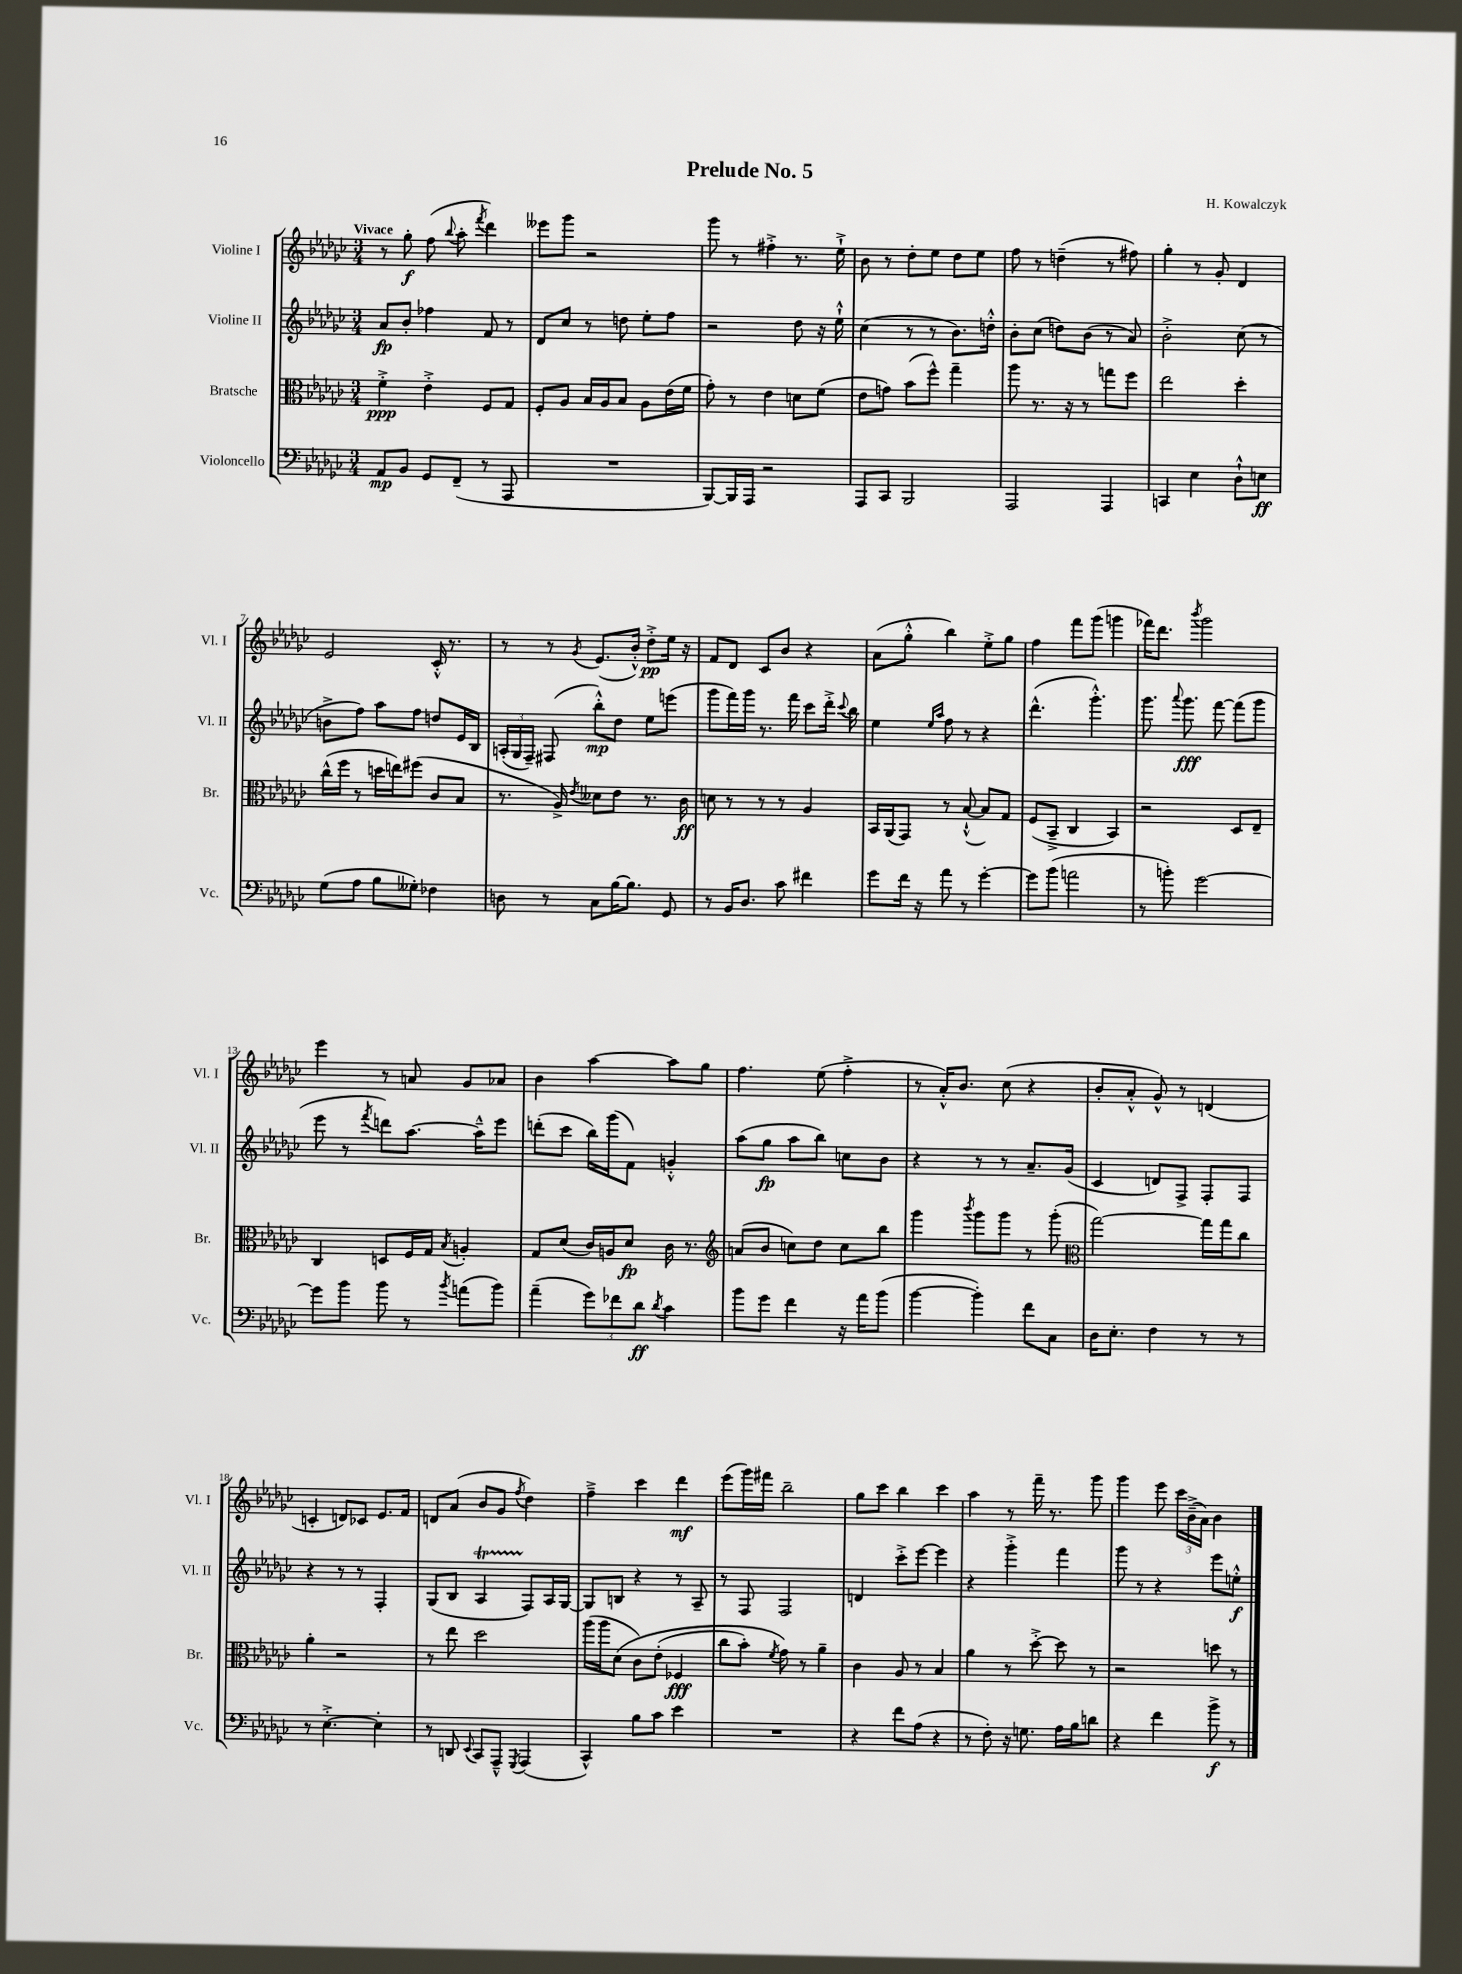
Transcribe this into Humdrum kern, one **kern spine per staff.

**kern	**dynam	**kern	**dynam	**kern	**dynam	**kern	**dynam
*part4	*part4	*part3	*part3	*part2	*part2	*part1	*part1
*staff4	*staff4	*staff3	*staff3	*staff2	*staff2	*staff1	*staff1
*I"Violoncello	*	*I"Bratsche	*	*I"Violine II	*	*I"Violine I	*
*I'Vc.	*	*I'Br.	*	*I'Vl. II	*	*I'Vl. I	*
*clefF4	*	*clefC3	*	*clefG2	*	*clefG2	*
*k[b-e-a-d-g-c-]	*	*k[b-e-a-d-g-c-]	*	*k[b-e-a-d-g-c-]	*	*k[b-e-a-d-g-c-]	*
*M3/4	*	*M3/4	*	*M3/4	*	*M3/4	*
=1	=1	=1	=1	=1	=1	=1	=1
!	!	!	!	!	!	!LO:TX:a:B:t=Vivace	!
8AA-/L	mp	4f'^\	ppp	8a-/L	fp	8r	.
8BB-/J	.	.	.	8b-'/J	.	8gg-'\	f
8GG-/L	.	4e-'^\	.	4ff-X\	.	(8ff\	.
.	.	.	.	.	.	8qqbb-/	.
(8FF~/J	.	.	.	.	.	8aa-'\	.
.	.	.	.	.	.	8qfff/	.
8r	.	8F/L	.	8f/	.	4ddd-\)	.
8AAA-/	.	8G-/J	.	8r	.	.	.
=2	=2	=2	=2	=2	=2	=2	=2
2.r	.	8F'/L	.	8d-/L	.	8eee--X\L	.
.	.	8A-/J	.	8cc-/J	.	8ggg-\J	.
.	.	16B-/LL	.	8r	.	2r	.
.	.	16A-/J	.	.	.	.	.
.	.	8B-/J	.	8ddn\	.	.	.
.	.	8A-\L	.	8ee-'\L	.	.	.
.	.	(16e-\L	.	8ff\J	.	.	.
.	.	16f\JJ	.	.	.	.	.
=3	=3	=3	=3	=3	=3	=3	=3
[8BBB-/L)	.	8g-'\)	.	2r	.	8ggg-\	.
16BBB-/L]	.	8r	.	.	.	8r	.
16AAA-/JJ	.	.	.	.	.	.	.
2r	.	4e-\	.	.	.	4ff#X'^\	.
.	.	8dn\L	.	8dd-\	.	8.r	.
.	.	(8f\J	.	16r	.	.	.
.	.	.	.	16ee-`^^\	.	16ee-`^\	.
=4	=4	=4	=4	=4	=4	=4	=4
8AAA-/L	.	8e-\L	.	(4cc-\	.	8b-\	.
8CC-/J	.	8gn\J)	.	.	.	8r	.
2BBB-/	.	(8b-\L	.	8r	.	8dd-'\L	.
.	.	8ff^^\J)	.	8r	.	8ee-\J	.
.	.	4gg-~\	.	8.b-\L)	.	8dd-\L	.
.	.	.	.	.	.	8ee-\J	.
.	.	.	.	16ddn'^^\Jk	.	.	.
=5	=5	=5	=5	=5	=5	=5	=5
2AAA-/	.	8aa-\	.	8b-'\L	.	8ff\	.
.	.	8.r	.	(8cc-\J	.	8r	.
.	.	.	.	8ddn\L)	.	(4ddn~\	.
.	.	16r	.	.	.	.	.
.	.	8r	.	(8b-\J	.	.	.
4AAA-/	.	8ggn\L	.	8r	.	8r	.
.	.	8ff\J	.	8a-/)	.	8ff#X\)	.
=6	=6	=6	=6	=6	=6	=6	=6
4CCn/	.	2ee-\	.	2b-'^\	.	4gg-'\	.
4E-\	.	.	.	.	.	8r	.
.	.	.	.	.	.	8g-'/	.
8D-`^^\L	.	4dd-'\	.	(8cc-\	.	4d-/	.
8En\J	ff	.	.	8r	.	.	.
!!LO:LB:g=z
=7	=7	=7	=7	=7	=7	=7	=7
(8G-\L	.	(16cc-^^\LL	.	8bn^\L	.	2e-/	.
.	.	16ff\JJ	.	.	.	.	.
8A-\J	.	8r	.	8ff\J)	.	.	.
8B-\L	.	16ddn\LL	.	8aa-\L	.	.	.
.	.	16een\J)	.	.	.	.	.
8G--X'\J)	.	(8ff#X\J	.	8ff\J	.	.	.
4F-X\	.	8c-/L	.	8ddn/L	.	16c-'^^/	.
.	.	.	.	.	.	8.r	.
.	.	8B-/J	.	16e-/L	.	.	.
.	.	.	.	16B-/JJ	.	.	.
=8	=8	=8	=8	=8	=8	=8	=8
8Dn\	.	8.r	.	(24An'/LL	.	8r	.
.	.	.	.	24G-/	.	.	.
.	.	.	.	24F~/JJ)	.	.	.
8r	.	.	.	(8F#X/	.	8r	.
.	.	16A-^/)	.	.	.	.	.
.	.	8qe-/	.	.	.	8qg-/	.
8C-\L	.	8d--X\L	.	8bb-'^^\L)	mp	(8.e-/L	.
[16B-\K	.	8e-\J	.	8dd-\J	.	.	.
8.B-\J]	.	.	.	.	.	16b-'^^/Jk)	.
.	.	8.r	.	8ee-\L	.	8dd-'^\L	pp
8GG-/	.	.	.	(8eeen\J	.	16ee-\Jk	.
.	.	16c-\	ff	.	.	16r	.
=9	=9	=9	=9	=9	=9	=9	=9
8r	.	8dn\	.	8ggg-\L	.	8f/L	.
16BB-/KL	.	8r	.	16fff\L)	.	8d-/J	.
8.D-/J	.	.	.	16ggg-\JJ	.	.	.
.	.	8r	.	8.r	.	8c-/L	.
8c-\	.	8r	.	.	.	8b-/J	.
.	.	.	.	16fff\	.	.	.
4f#X\	.	4A-/	.	8ccc-\L	.	4r	.
.	.	.	.	16ddd-'^\Jk	.	.	.
.	.	.	.	8qqccc-/	.	.	.
.	.	.	.	16bb-\	.	.	.
=10	=10	=10	=10	=10	=10	=10	=10
8g-\L	.	16BB-/LL	.	4ee-\	.	(8a-\L	.
.	.	(16AA-/J	.	.	.	.	.
16f\Jk	.	8GG-/J)	.	.	.	8gg-'^^\J	.
16r	.	.	.	.	.	.	.
.	.	.	.	16qqee-/LL	.	.	.
.	.	.	.	16qqaa-/JJ	.	.	.
8a-\	.	8r	.	8ff\	.	4bb-\)	.
8r	.	([8B-`^^/	.	8r	.	.	.
[4g-'\	.	8B-/L])	.	4r	.	8ee-'^\L	.
.	.	8G-/J	.	.	.	8gg-\J	.
=11	=11	=11	=11	=11	=11	=11	=11
8g-\L]	.	(8F/L	.	(4.ddd-^^\	.	4ff\	.
(8b-\J	.	8BB-~^/J	.	.	.	.	.
2an\	.	4C-/	.	.	.	8fff\L	.
.	.	.	.	4.ggg-'^^\)	.	(8ggg-\J	.
.	.	4BB-/)	.	.	.	4gggn\	.
=12	=12	=12	=12	=12	=12	=12	=12
8r	.	2r	.	8.ggg-\	.	16fff-X\KL)	.
.	.	.	.	.	.	8.ddd-\J	.
8bn'\)	.	.	.	.	.	.	.
.	.	.	.	8qqaaa-/	.	.	.
.	.	.	.	8.ggg-\	fff	.	.
.	.	.	.	.	.	8qbbb-/	.
[2g-\	.	.	.	.	.	2ggg-\	.
.	.	.	.	[8fff\	.	.	.
.	.	8D-/L	.	(8fff\L]	.	.	.
.	.	8E-~/J	.	8ggg-\J	.	.	.
!!LO:LB:g=z
=13	=13	=13	=13	=13	=13	=13	=13
8g-\L]	.	4C-/	.	8eee-\	.	4eee-\	.
8b-\J	.	.	.	8r	.	.	.
.	.	.	.	8qfff/	.	.	.
8b-\	.	8Dn/L	.	8dddn\L)	.	8r	.
8r	.	16F/L	.	[8.aa-\J	.	8an/	.
.	.	16G-/JJ	.	.	.	.	.
8qb-/	.	8qB-/	.	.	.	.	.
(8an\L	.	4An'/	.	.	.	8g-/L	.
.	.	.	.	16aa-~^^\KL]	.	.	.
8b-\J)	.	.	.	8eee-\J	.	8a-X/J	.
=14	=14	=14	=14	=14	=14	=14	=14
(4a-~\	.	8G-/L	.	(8dddn'\L	.	4b-\	.
.	.	(8d-/J	.	8ccc-\J	.	.	.
12g-\L)	.	16c-/LL)	.	16bb-\LL)	.	[4aa-\	.
.	.	16An/J	.	(16ggg-\J	.	.	.
12f-X\	.	.	.	.	.	.	.
.	.	8d-/J	fp	8f\J)	.	.	.
12d-\J	ff	.	.	.	.	.	.
8qd-/	.	.	.	.	.	.	.
4c-\	.	16c-\	.	4gn'^^/	.	8aa-\L]	.
.	.	8.r	.	.	.	.	.
.	.	.	.	.	.	8gg-\J	.
=15	=15	=15	=15	=15	=15	=15	=15
*	*	*clefG2	*	*	*	*	*
8b-\L	.	(8an/L	.	(8aa-\L	.	4.ff\	.
8g-\J	.	8b-/J	.	8gg-\J	fp	.	.
4f\	.	8ccn\L)	.	8aa-\L	.	.	.
.	.	8dd-\J	.	8bb-\J)	.	(8ee-\	.
16r	.	8cc\L	.	8ccn\L	.	4ff'^\	.
16a-\KL	.	.	.	.	.	.	.
(8b-\J	.	8bb-\J	.	8b-\J	.	.	.
=16	=16	=16	=16	=16	=16	=16	=16
[4b-\	.	4ggg-\	.	4r	.	8r	.
.	.	.	.	.	.	16a-'^^/KL)	.
.	.	.	.	.	.	8.b-/J	.
.	.	8qbbb-/	.	.	.	.	.
4b-'\])	.	8ggg-\L	.	8r	.	.	.
.	.	8ggg-\J	.	8r	.	(8cc-\	.
8f\L	.	8r	.	8.a-~/L	.	4r	.
8C-\J	.	(8ggg-'\	.	.	.	.	.
.	.	.	.	(16g-/Jk	.	.	.
=17	=17	=17	=17	=17	=17	=17	=17
*	*	*clefC3	*	*	*	*	*
16D-\KL	.	[2gg-\)	.	4c-/	.	8b-'/L	.
8.E-'\J	.	.	.	.	.	.	.
.	.	.	.	.	.	8a-'^^/J	.
4F\	.	.	.	8dn/L)	.	8g-^^/)	.
.	.	.	.	8F^/J	.	8r	.
8r	.	16gg-\LL]	.	8F'/L	.	(4dn/	.
.	.	16gg-\J	.	.	.	.	.
8r	.	8cc-\J	.	8F/J	.	.	.
!!LO:LB:g=z
=18	=18	=18	=18	=18	=18	=18	=18
8r	.	4a-'\	.	4r	.	4cn'/	.
[4.E-'^\	.	.	.	.	.	.	.
.	.	2r	.	8r	.	8dn/L)	.
.	.	.	.	8r	.	8c-X/J	.
4E-'\]	.	.	.	4F'/	.	8.e-/L	.
.	.	.	.	.	.	16f/Jk	.
=19	=19	=19	=19	=19	=19	=19	=19
8r	.	8r	.	(8G-/L	.	8dn/L	.
8DDn/	.	8ee-\	.	8B-/J	.	(8a-/J	.
8qqEE-/	.	.	.	.	.	.	.
8CC-/L	.	2dd-\	.	4A-T/	.	8b-/L	.
8AAA-~^^/J	.	.	.	.	.	8g-/J	.
8qGGG-/	.	.	.	.	.	8qff/	.
(4AAA-/	.	.	.	8F/L)	.	4dd-\)	.
.	.	.	.	16A-/L	.	.	.
.	.	.	.	[16G-/JJ	.	.	.
=20	=20	=20	=20	=20	=20	=20	=20
4CC-^^/)	.	(16aa-\LL	.	8G-/L]	.	4ff~^\	.
.	.	16aa-\J	.	.	.	.	.
.	.	(8d-\J	.	8Bn/J	.	.	.
8B-\L	.	8c-\L)	.	4r	.	4ccc-\	.
8c-\J	.	(8e-'\J	.	.	.	.	.
4e-\	.	4F-X/	fff	8r	.	4ddd-\	mf
.	.	.	.	8A-~/	.	.	.
=21	=21	=21	=21	=21	=21	=21	=21
2.r	.	8cc-\L	.	8r	.	(8eee-\L	.
.	.	8b-'\J)	.	8F/	.	16ggg-\L)	.
.	.	.	.	.	.	16fff#X\JJ	.
.	.	8qf/	.	.	.	.	.
.	.	8g-\)	.	2F/	.	2bb-~\	.
.	.	8r	.	.	.	.	.
.	.	4a-~\	.	.	.	.	.
=22	=22	=22	=22	=22	=22	=22	=22
4r	.	4c-\	.	4dn/	.	8gg-\L	.
.	.	.	.	.	.	8ccc-\J	.
8f\L	.	8A-/	.	8ccc-'^\L	.	4bb-\	.
(8A-\J	.	8r	.	[8eee-\J	.	.	.
4r	.	4B-/	.	4eee-\]	.	4ccc-\	.
=23	=23	=23	=23	=23	=23	=23	=23
8r	.	4a-\	.	4r	.	4aa-\	.
8F'\)	.	.	.	.	.	.	.
16r	.	8r	.	4ggg-'^\	.	8r	.
8.Gn\	.	.	.	.	.	.	.
.	.	[8dd-'^\	.	.	.	16fff~\	.
.	.	.	.	.	.	8.r	.
16A-\LL	.	8dd-\]	.	4fff\	.	.	.
16B-\J	.	.	.	.	.	.	.
8dn\J	.	8r	.	.	.	8ggg-\	.
=24	=24	=24	=24	=24	=24	=24	=24
4r	.	2r	.	8ggg-\	.	4ggg-\	.
.	.	.	.	8r	.	.	.
4f\	.	.	.	4r	.	8eee-\	.
.	.	.	.	.	.	24ccc-\LL	.
.	.	.	.	.	.	(24b-~^\	.
.	.	.	.	.	.	24a-\JJ)	.
8b-^\	f	8ddn\	.	8eee-\L	.	4b-\	.
8r	.	8r	.	8een'^^\J	f	.	.
==	==	==	==	==	==	==	==
*-	*-	*-	*-	*-	*-	*-	*-
